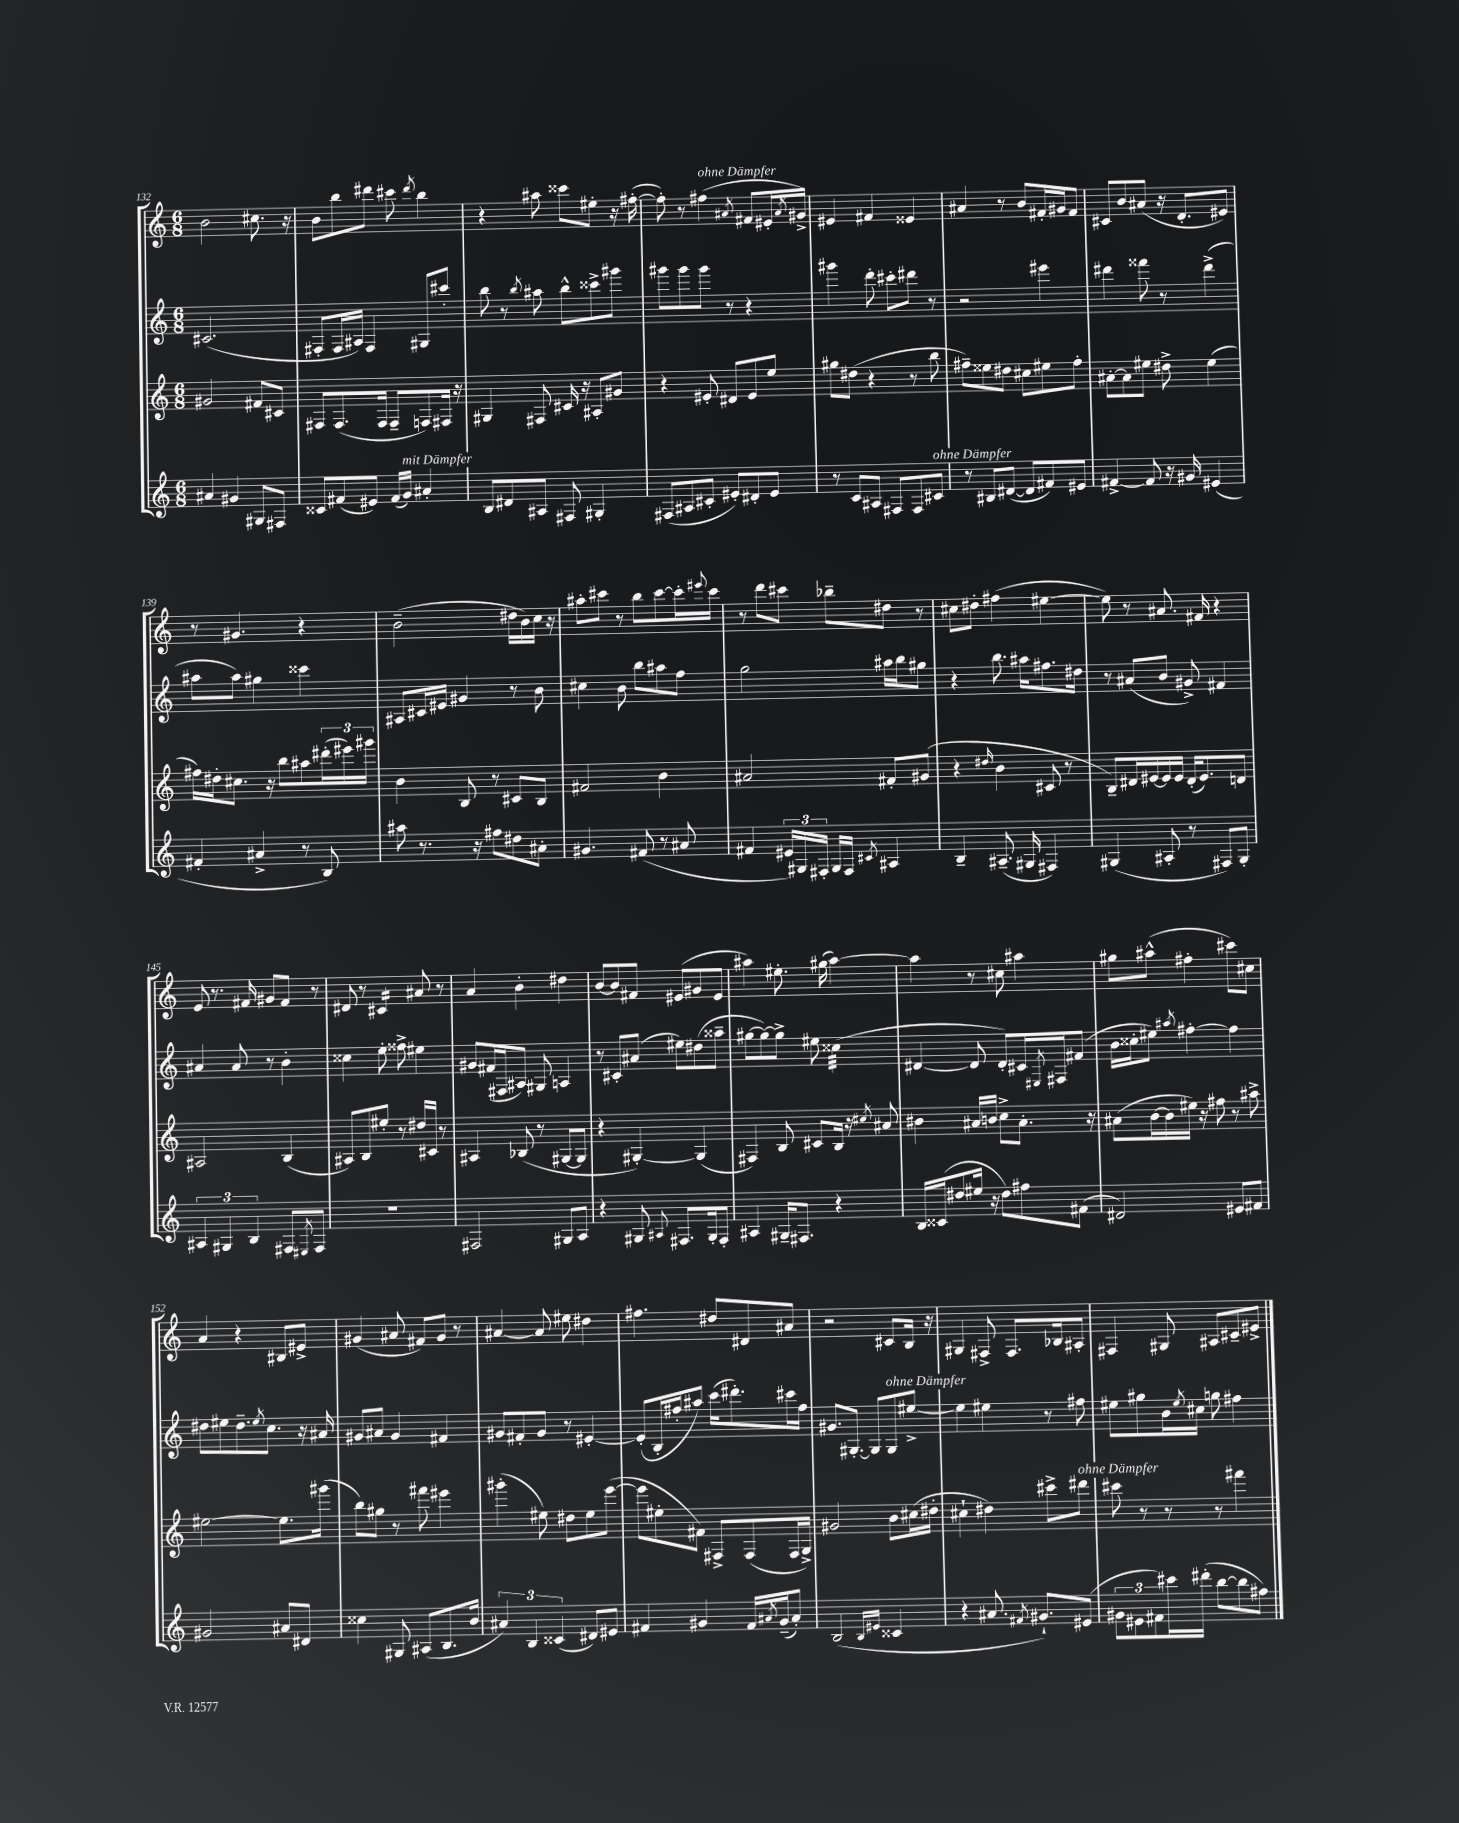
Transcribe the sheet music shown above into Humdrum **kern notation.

**kern	**kern	**kern	**kern
*staff4	*staff3	*staff2	*staff1
*clefG2	*clefG2	*clefG2	*clefG2
*k[]	*k[]	*k[]	*k[]
*M6/8	*M6/8	*M6/8	*M6/8
4a#	2g#	(2.c#	2b
4g#	.	.	.
8G#	8f#	.	8.cc#
8F#	8c#	.	.
.	.	.	16r
=	=	=	=
8c##	8F#	8F#'	8b
(8f#	(8.F#	16F#	8bb
.	.	16A#)	.
8e#)	.	4F#	8ddd#
.	16F#	.	.
(16f#	8F#~	.	8ccc#
16g)	.	.	.
.	.	.	8qddd#
4a#'	8F)	8G#	4bb
.	16F#	8ccc#'	.
.	16r	.	.
=	=	=	=
8B	4G#	8bb	4r
8d#	.	8r	.
.	.	8qbb	.
8A#	8F#	8aa#	8aa#
8F#	16c#	8bb^^	8ccc##
.	16r	.	.
4G#'	8A#'	8ccc##^	8ee#'
.	8g#	8ggg#	16r
.	.	.	([16ff#'
=	=	=	=
(8F#	4r	8ggg#	8ff#'])
8A#	.	8ggg#	8r
8c#'	8e#'	8ggg#	(4ff#
8e#')	8d#	8r	.
.	.	.	8qa#
8d#'	8e#	4r	8f#
8e#	8ee	.	16e#'
.	.	.	8qa#
.	.	.	16g#^)
=	=	=	=
8r	8gg#	4ggg#	4e#
8c	(8dd#	.	.
8A#	4r	8ddd'	4f#
8F#	.	8ccc#'	.
8F#	8r	8ddd#	4e##
8c#	8bb	8r	.
=	=	=	=
8r	8ff#~)	2r	4a#
8B#	8ee##	.	.
([8d#	8dd#	.	8r
8d#]	8cc#	.	8b
8f#)	8ee#	4eee#	16f#'
.	.	.	16g#
8e#	8ff#'	.	8f#
=	=	=	=
[4f#^	[8a#'	4ddd#	8c#
.	8a#]	.	8b
8f#]	8ee#	8fff##	(8a#
16r	8dd#^	8r	16r
16g#	.	.	8.d'
(4e#	(4ee#	(4ddd#^	.
.	.	.	8e#)
=	=	=	=
4f#'	16ff#)	8aa#	8r
.	16dd#'	.	.
.	8.cc#	8aa#)	4.g#
4a#^	.	4gg#	.
.	16r	.	.
.	8bb	.	.
8r	8aa#	4ccc##	4r
8B)	(24ddd#'	.	.
.	24eee#)	.	.
.	24ggg#	.	.
=	=	=	=
8aa#	4b	8A#	(2b~
8.r	.	16c#	.
.	.	16e#	.
.	8B	4g#	.
16r	.	.	.
8ff#	8r	.	.
8dd#	8c#	8r	16dd#
.	.	.	16b)
8a#'	8B	8b	16cc
.	.	.	16r
=	=	=	=
4.g#	2f#	4cc#	8aa#'
.	.	.	8ccc#
.	.	8b	8r
(8f#	.	8bb	8bb
8r	4b	8aa#	[8ccc#
8a#	.	8ff	16ccc#']
.	.	.	8qqeee#
.	.	.	16ccc#
=	=	=	=
4f#	2a#	2gg	8r
.	.	.	8ddd
24e#)	.	.	8ccc#
24G#	.	.	.
24F#'	.	.	.
16G#	.	.	8bb-~
16F#	.	.	.
8qc#	.	.	.
4A#	8f#'	16aa#	8dd#
.	.	16bb	.
.	(8g#	8gg#	8r
=	=	=	=
4B~	4r	4r	8cc#
.	.	.	8dd#'
.	16qqdd#	.	.
(8.A#~	4b	8.bb	(4ff#
16G#	.	16aa#	.
4F#)	8c#	8.ff#	[4ee#
.	8r	.	.
.	.	16dd#	.
=	=	=	=
(4G#	8B~)	8r	8ee#])
.	16d#	(8a#	8r
.	[16e#	.	.
8A#'	16e#]	8b	8.a#
.	16e#	.	.
8r	(16d#'	8g#^)	.
.	8.e#)	.	16f#
8F#)	.	4f#	4r
8G#'	8d	.	.
=	=	=	=
6A#	2A#	4a#	8e
.	.	.	8.r
6G#	.	.	.
.	.	8a#	.
.	.	.	16f#
6B	.	.	.
.	.	8r	8g#
8F#	(4B	4b'	8f#
8qE#	.	.	.
8F#	.	.	8r
=	=	=	=
2.r	8A#)	4cc##	8d#
.	8B	.	8r
.	8ee#'	8ee'	4c#
.	8r	8ff##^	.
.	16dd#	4ee#	8a#
.	16c#	.	.
.	8r	.	8r
=	=	=	=
2F#	4A#	8g#	4a
.	.	(16f#	.
.	.	16F#	.
.	(8B-	8A#)	4b'
.	8r	8G#	.
8G#	[8G#	4A	4dd#
8A	8G#]	.	.
=	=	=	=
4r	4r	8r	[8b
.	.	8c#'	8b]
8G#	[4G#')	(8a#	8f#
8qqA#	.	.	.
8.F#	.	8ee#)	(8e#
.	(4G#]	(8dd#	8g#
16G#'	.	.	.
8F#'	.	8aa##~	8e#
=	=	=	=
4A#	4F#)	[8gg#	4aa#)
.	.	8gg#_)	.
16G#~	8B	8gg#^]	8.ee#'
8.F#	.	.	.
.	8c#	8ee#	.
.	.	.	(16gg#
4r	16B	(4cc##	[4aa#)
.	16r	.	.
.	8qcc#	.	.
.	8a#	.	.
=	=	=	=
16B	4b#	[4d#	4aa#]
(16c##	.	.	.
8dd#	.	.	.
16ee#	16a#	8d#]	8r
16r	16b	.	.
8dd#)	8cc^	8d#')	8cc#
8ff#	8.a#'	16c#	4aa#
.	.	8qE#	.
.	.	16F#	.
(8f#	.	(8f#	.
.	16r	.	.
=	=	=	=
2d#)	(8a#	16b	8gg#
.	.	16cc##'	.
.	[16b	8ee#)	(8aa#^^
.	16b]	.	.
.	.	8qaa#	.
.	16ee#)	[4ff#'	4ff#'
.	16r	.	.
.	8ff#	.	.
8e#	8r	4ff#]	8ccc#)
8f#	8aa#^	.	8cc#
=	=	=	=
2g#	[2ee#	8dd#	4a
.	.	8ee#	.
.	.	8.dd#~	4r
.	.	8qee#	.
.	.	8.cc	.
8a#	8.ee#]	.	8B#
8d#	.	16r	8e#^
.	(16ggg#	16a#	.
=	=	=	=
4cc##	8bb)	8g#	(4g#
.	8gg#	8a#	.
8G#	8r	4g#	8a#
(8A#	8fff#	.	8f#)
8.B	4eee#	4f#	8g#
.	.	.	8r
16b	.	.	.
=	=	=	=
6a#)	(4ggg#'	8g#	[4a#
.	.	8f#'	.
6B	.	.	.
.	8ee#)	8g#	8a#]
(6c##	.	.	.
.	8dd#	8r	8ee#
8d#)	8ee#	[4e#'	4dd#
8e#	([8eee	.	.
=	=	=	=
4f#	8eee]	(8e#']	4.ff#
.	8ee#'	16B'	.
.	.	16ff#'	.
4g#	8f#)	8aa#)	.
.	8F#^	(16ccc	8dd#
.	.	8.ddd#')	.
16f#	(8F#	.	8d#
8qa#	.	.	.
(16g#~	.	.	.
8a#')	16F#	16ccc#	8a#
.	16G^)	16ff#	.
=	=	=	=
(2B	2g#	8.g#	2r
.	.	[8.G#'	.
.	.	8G#]	.
16qqB	.	.	.
16qqe#	.	.	.
4c##	8b	8G#	8c#
.	(16cc#	[8ee#^	16B
.	16dd#'	.	16r
=	=	=	=
4r	4cc#`	4ee#]	4G#
8.a#	4dd#)	4ee#	8F#^
.	.	.	8.F#
8qf#	.	.	.
8.g#`)	.	.	.
.	8ccc#^	8r	.
.	.	.	16B-
(8e#	8ddd#	8ff#	8A#'
=	=	=	=
12g#	8ccc#	8ee#	4F#
12e#	.	.	.
.	8r	8gg#	.
12f#)	.	.	.
16ccc#	8r	16b	8G#
.	.	8qee#	.
(16ddd#'	.	16cc#	.
[8bb	8r	8gg	8A#
8bb]	4fff#	4ff#	8c#~
8ff#)	.	.	8e#^
==	==	==	==
*-	*-	*-	*-
